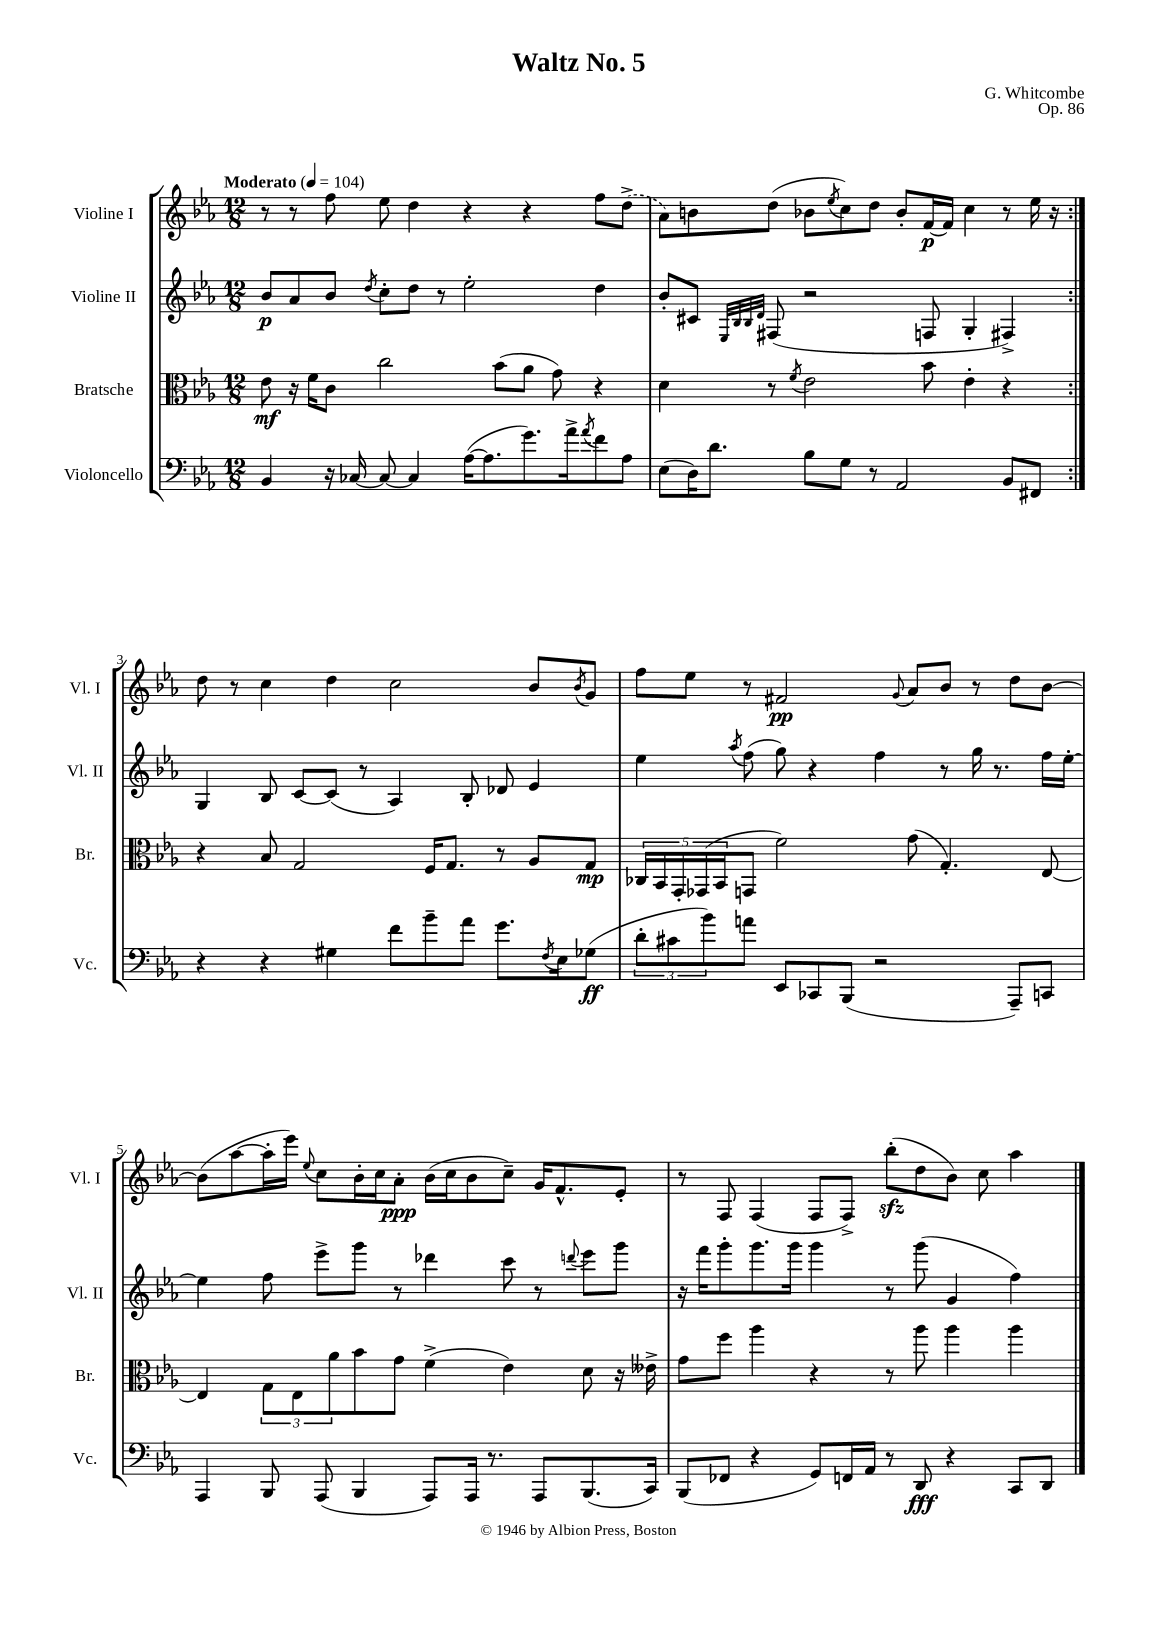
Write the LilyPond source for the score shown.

\header { title = "Waltz No. 5" composer = "G. Whitcombe" opus = "Op. 86" }
<<
\new StaffGroup <<
\new Staff = "s0" \with { instrumentName = "Violine I" shortInstrumentName = "Vl. I" } {
    \clef treble \key ees \major \numericTimeSignature \time 12/8 \tempo "Moderato" 4 = 104
    \repeat volta 2 { r8 r8 f''8 ees''8 d''4 r4 r4 f''8 \once \slurDashed d''8->( |
    aes'8) b'8 d''8( bes'8 \acciaccatura { ees''8 } c''8) d''8 bes'8-. f'16~\p f'16 c''4 r8 ees''16 r16 | }
    d''8 r8 c''4 d''4 c''2 bes'8 \acciaccatura { bes'8 } g'8 |
    f''8 ees''8 r8 fis'2\pp \appoggiatura { g'8 } aes'8 bes'8 r8 d''8 bes'8~ |
    bes'8( aes''8~ aes''16-. ees'''16) \appoggiatura { ees''8 } c''8 bes'16-. c''16 aes'8-.\ppp bes'16( c''16 bes'8 c''8--) g'16 f'8.-^ ees'8-. |
    r8 f8 f4( f8 f8->) bes''8-.\sfz( d''8 bes'8) c''8 aes''4 \bar "|." |
}
\new Staff = "s1" \with { instrumentName = "Violine II" shortInstrumentName = "Vl. II" } {
    \clef treble \key ees \major \numericTimeSignature \time 12/8
    \repeat volta 2 { bes'8\p aes'8 bes'8 \acciaccatura { d''8 } c''8-. d''8 r8 ees''2-. d''4 |
    bes'8-. cis'8 \grace { ees32 bes32 bes32 d'32 } fis8( r2 f8 g4-. fis4->) | }
    g4 bes8 c'8~ c'8( r8 aes4) bes8-. des'8 ees'4 |
    ees''4 \acciaccatura { aes''8 } f''8( g''8) r4 f''4 r8 g''16 r8. f''16 ees''16~-. |
    ees''4 f''8 ees'''8-> g'''8 r8 des'''4 c'''8 r8 \appoggiatura { d'''8 } ees'''8 g'''8 |
    r16 f'''16 g'''8-. g'''8. g'''16 g'''4 r8 g'''8( g'4 f''4) \bar "|." |
}
\new Staff = "s2" \with { instrumentName = "Bratsche" shortInstrumentName = "Br." } {
    \clef alto \key ees \major \numericTimeSignature \time 12/8
    \repeat volta 2 { ees'8\mf r16 f'16 c'8 c''2 bes'8( aes'8 g'8) r4 |
    d'4 r8 \acciaccatura { f'8 } ees'2 bes'8 ees'4-. r4 | }
    r4 bes8 g2 f16 g8. r8 aes8 g8\mp |
    \tuplet 5/4 { ces16 bes,16 g,16-. ges,16( bes,16 } g,8 f'2) g'8( g4.-.) ees8~ |
    ees4 \tuplet 3/2 { g8 ees8 aes'8 } bes'8 g'8 f'4->( ees'4) d'8 r16 eeses'16-> |
    g'8 f''8 aes''4 r4 r8 aes''8 aes''4 aes''4 \bar "|." |
}
\new Staff = "s3" \with { instrumentName = "Violoncello" shortInstrumentName = "Vc." } {
    \clef bass \key ees \major \numericTimeSignature \time 12/8
    \repeat volta 2 { bes,4 r16 ces16~ ces8~ ces4 aes16~( aes8. g'8.) aes'16-> \acciaccatura { aes'8 } f'8 aes8 |
    ees8( d16) d'8. bes8 g8 r8 aes,2 bes,8 fis,8 | }
    r4 r4 gis4 f'8 bes'8-- aes'8 g'8. \acciaccatura { f8 } ees16 ges8\ff( |
    \tuplet 3/2 { d'8-. cis'8 bes'8) } a'8 ees,8 ces,8 bes,,8( r2 aes,,8--) c,8 |
    aes,,4 bes,,8 aes,,8( bes,,4 aes,,8) aes,,16 r8. aes,,8 bes,,8.( c,16) |
    bes,,8( fes,8 r4 g,8) f,16 aes,16 r8 d,8\fff r4 c,8 d,8 \bar "|." |
}
>>
>>
